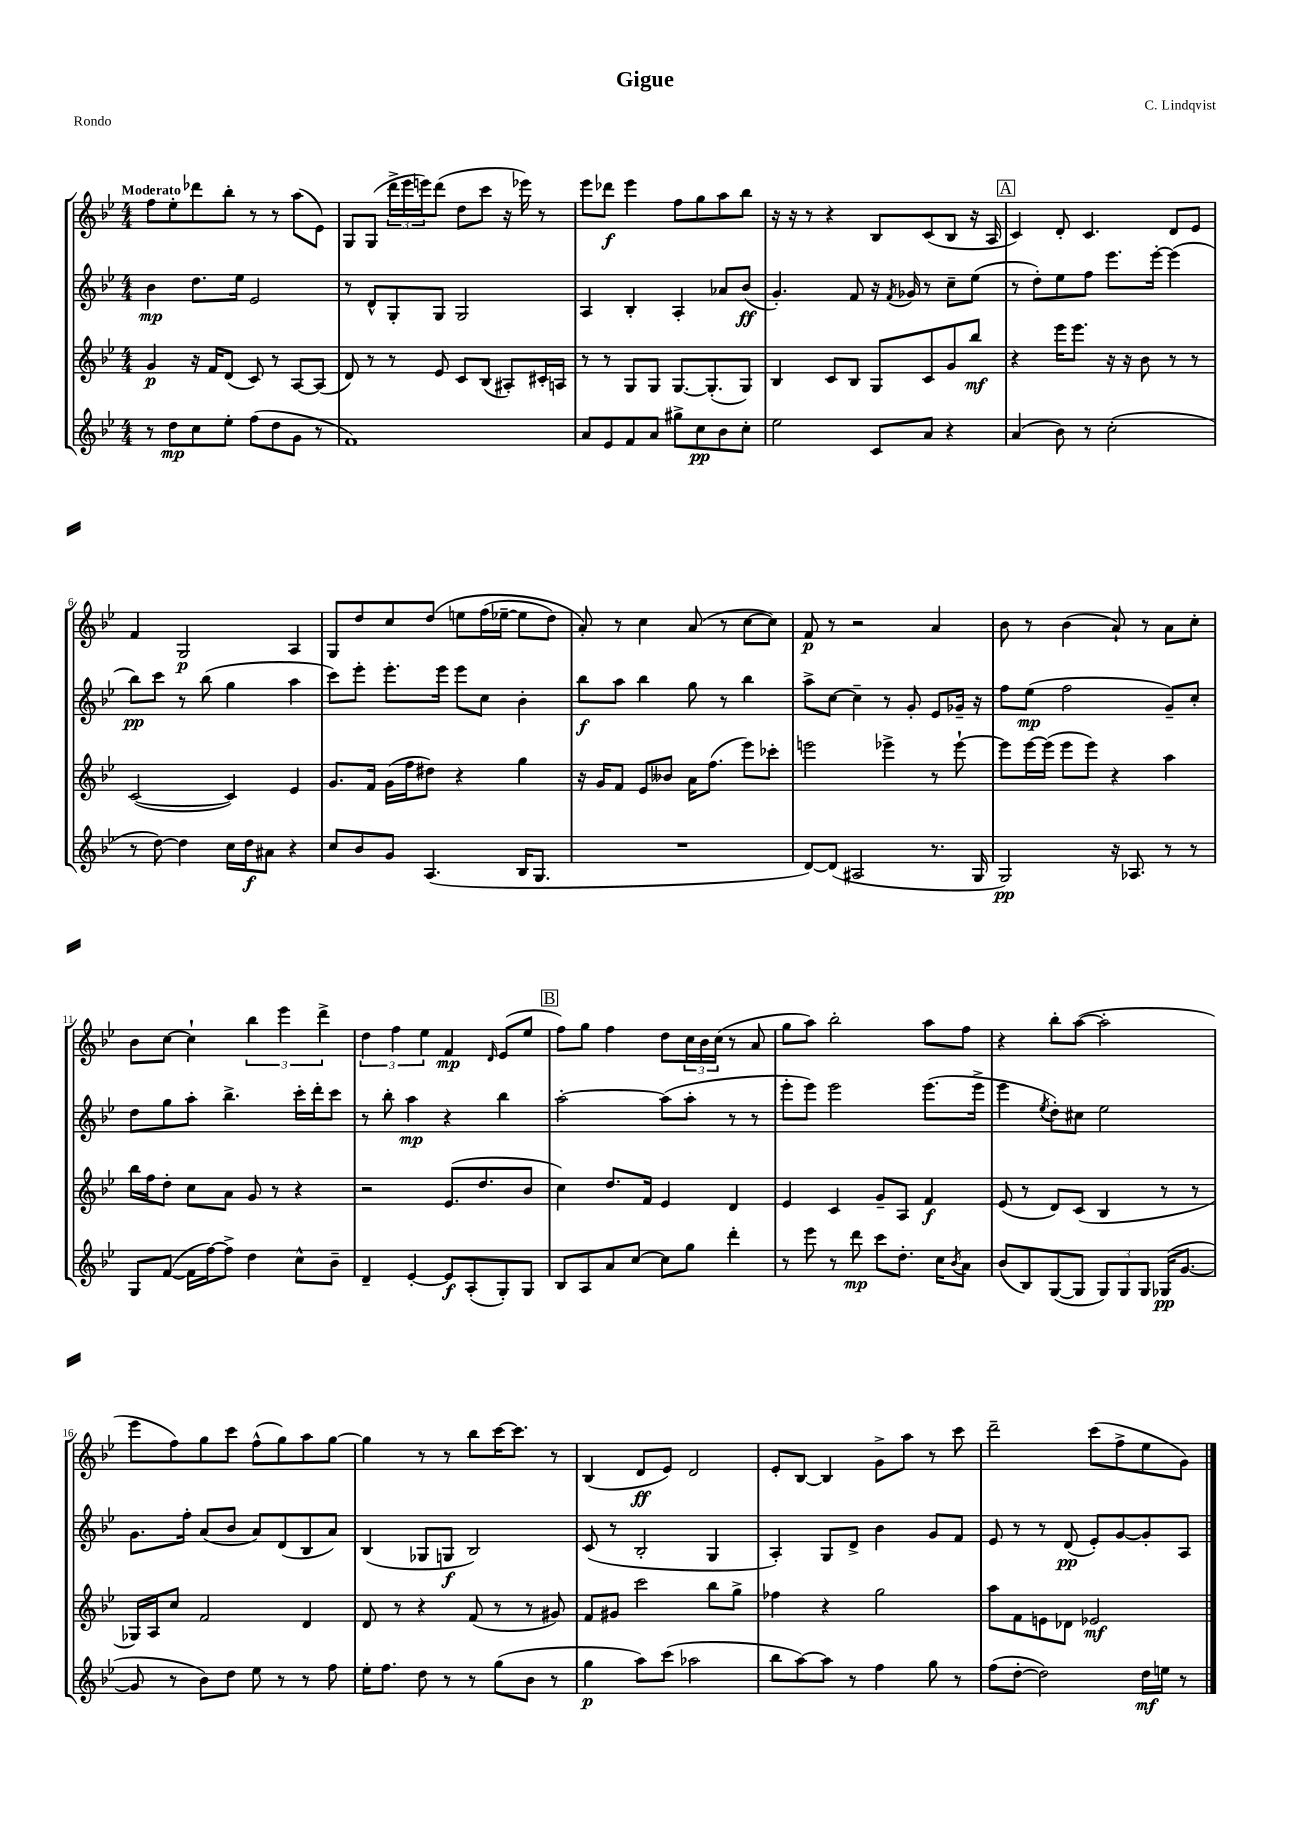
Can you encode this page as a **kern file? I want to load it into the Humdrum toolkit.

**kern	**kern	**kern	**kern
*staff4	*staff3	*staff2	*staff1
*clefG2	*clefG2	*clefG2	*clefG2
*k[b-e-]	*k[b-e-]	*k[b-e-]	*k[b-e-]
*M4/4	*M4/4	*M4/4	*M4/4
8r	4g/	4b-\	8ff\L
8dd\L	.	.	8ee-'\
8cc\	16r	8.dd\L	8ddd-\
.	16f/LK	.	.
8ee-'\J	(8d/J	.	8bb-'\J
.	.	16ee-\Jk	.
(8ff\L	8c/)	2e-/	8r
8dd\	8r	.	8r
8g\J	[8A/L	.	(8aa\L
8r	(8A/]J	.	8e-\J)
=	=	=	=
1f)	8d/)	8r	8G/L
.	8r	8d^^/L	(8G/J
.	8r	8G'/	24ddd^\LL
.	.	.	24eee-\
.	.	.	24eee\J)
.	8e-/	8G/J	(8ddd\J
.	8c/L	2G/	8dd\L
.	(8B-/J	.	8ccc\J
.	8A#'/L)	.	16r
.	.	.	16eee-\)
.	16c#'/L	.	8r
.	16A/JJ	.	.
=	=	=	=
8a/L	8r	4A/	8eee-\L
8e-/	8r	.	8ddd-\J
8f/	8G/L	4B-'/	4eee-\
8a/J	8G/J	.	.
8gg#^\L	[8.G/L	4A'/	8ff\L
8cc\	.	.	8gg\
.	(8.G'/]	.	.
8b-\	.	8a-/L	8aa\
8cc'\J	8G/J)	(8b-/J	8bb-\J
=	=	=	=
2ee-\	4B-/	4.g'/)	16r
.	.	.	16r
.	.	.	8r
.	8c/L	.	4r
.	8B-/J	8f/	.
8c/L	8G/L	16r	8B-/L
.	.	8qf/	.
.	.	16g-/	.
8a/J	8c/	8r	(8c/
4r	8g/	8cc~\L	8B-/J
.	8bb-/J	(8ee-\J	16r
.	.	.	16A/
=	=	=	=
(4a/	4r	8r	4c/)
.	.	8dd'\L)	.
8b-\)	16eee-\LK	8ee-\	8d'/
.	8.eee-\J	.	.
8r	.	8ff\J	4.c/
(2cc'\	16r	8.eee-\L	.
.	16r	.	.
.	8b-\	.	.
.	.	[16eee-'\Jk	.
.	8r	(4eee-\]	8d/L
.	8r	.	8e-/J
=	=	=	=
8r	([2c/	8bb-\L)	4f/
[8dd\)	.	8ccc\J	.
4dd\]	.	8r	2G/
.	.	(8bb-\	.
16cc\LL	4c/])	4gg\	.
16dd\J	.	.	.
8a#\J	.	.	.
4r	4e-/	4aa\	4A/
=	=	=	=
8cc/L	8.g/L	8ccc\L)	8G/L
8b-/	.	8eee-'\J	8dd/
.	16f/Jk	.	.
8g/J	(16g\LL	8.eee-'\L	8cc/
.	16ff\J	.	.
(4.A/	8dd#\J)	.	&(8dd/J
.	.	16eee-\Jk	.
.	4r	8eee-\L	8ee\L
.	.	8cc\J	(16ff\L
.	.	.	[16ee-~\JJ
16B-/LK	4gg\	4b-'\	8ee-\]L
8.G/J	.	.	.
.	.	.	8dd\J)
=	=	=	=
1r	16r	8bb-\L	8a'/&)
.	16g/LK	.	.
.	8f/J	8aa\J	8r
.	8e-/L	4bb-\	4cc\
.	8b--/J	.	.
.	16a\LK	8gg\	(8a/
.	(8.ff\J	.	.
.	.	8r	8r
.	8eee-\L)	4bb-\	[8cc\L
.	8ccc-'\J	.	8cc\]J)
=	=	=	=
[8d/L)	2eee\	8aa^\L	8f/
(8d/]J	.	[8cc\J	8r
2A#/	.	4cc~\]	2r
.	4eee-^\	8r	.
.	.	8g'/	.
8.r	8r	8e-/L	4a/
.	[8eee-`\	16g-~/Jk	.
16G/	.	16r	.
=	=	=	=
2G/)	8eee-\]L	8ff\L	8b-\
.	[16eee-\L	(8ee-\J	8r
.	(16eee-\]JJ	.	.
.	8eee-\L	2ff\	(4b-\
.	8eee-\J)	.	.
16r	4r	.	8a`/)
8.A-/	.	.	.
.	.	.	8r
8r	4aa\	8g~/L)	8a\L
8r	.	8cc'/J	8cc'\J
=	=	=	=
8G/L	16bb-\LL	8dd\L	8b-\L
.	16ff\J	.	.
([8f/J	8dd'\J	8gg\	[8cc\J
16f\]LL	8cc\L	8aa'\J	4cc`\]
[16ff\J)	.	.	.
8ff^\]J	8a\J	4.bb-^\	.
4dd\	8g/	.	6bb-\
.	8r	.	.
.	.	.	6eee-\
8cc^^\L	4r	16ccc'\LL	.
.	.	16ddd'\J	.
.	.	.	6ddd^\
8b-~\J	.	8ccc\J	.
=	=	=	=
4d~/	2r	8r	6dd\
.	.	8bb-'\	.
.	.	.	6ff\
[4e-'/	.	4aa\	.
.	.	.	6ee-\
8e-/]L	(8.e-/L	4r	4f/
(8A'/	.	.	.
.	8.dd/	.	.
.	.	.	16qqd/
8G'/)	.	4bb-\	(8e-/L
8G/J	8b-/J	.	8ee-/J
=	=	=	=
8B-/L	4cc\)	[2aa'\	8ff\L)
8A/	.	.	8gg\J
8a/	8.dd/L	.	4ff\
[8cc/J	.	.	.
.	16f/Jk	.	.
8cc\]L	4e-/	(8aa\]L	8dd\L
8gg\J	.	8aa'\J	24cc\L
.	.	.	24b-\
.	.	.	(24cc\JJ
4ddd'\	4d/	8r	8r
.	.	8r	8a/
=	=	=	=
8r	4e-/	8eee-'\L	8gg\L
8eee-\	.	8eee-\J)	8aa\J)
8r	4c/	2eee-\	2bb-'\
8ddd\	.	.	.
8ccc\L	8g~/L	.	.
8.dd'\J	8A/J	.	.
.	4f/	(8.eee-\L	8aa\L
16cc\LK	.	.	.
8qb-/	.	.	.
8a\J	.	.	8ff\J
.	.	16eee-^\Jk	.
=	=	=	=
(8b-/L	(8e-/	4eee-\	4r
8B-/)	8r	.	.
.	.	8qee-/	.
([8G/	8d/L)	8dd'\L)	8bb-'\L
8G/]J	(8c/J	8cc#\J	([8aa\J
12G/L)	4B-/	2ee-\	2aa'\]
12G/	.	.	.
12G/J	.	.	.
(16G-/LK	8r	.	.
[8.g/J	.	.	.
.	8r	.	.
=	=	=	=
8g/]	16G-/LL)	8.g\L	8eee-\L
.	16A/J	.	.
8r	8cc/J	.	8ff\)
.	.	16ff'\Jk	.
8b-\L)	2f/	(8a/L	8gg\
8dd\J	.	8b-/J	8ccc\J
8ee-\	.	8a/L)	(8ff^^\L
8r	.	(8d/	8gg\)
8r	4d/	8B-/	8aa\
8ff\	.	8a/J)	[8gg\J
=	=	=	=
16ee-'\LK	8d/	(4B-/	4gg\]
8.ff\J	.	.	.
.	8r	.	.
8dd\	4r	8G-/L	8r
8r	.	8G/J	8r
8r	(8f/	2B-/)	8bb-\L
(8gg\L	8r	.	[16ccc\K
.	.	.	8.ccc\]J
8b-\J	8r	.	.
8r	8g#/)	.	8r
=	=	=	=
4gg\	8f/L	(8c/	(4B-/
.	8g#/J	8r	.
8aa\L)	2ccc\	2B-'/	8d/L
(8ccc\J	.	.	8e-/J)
2aa-\	.	.	2d/
.	8bb-\L	4G/	.
.	8gg^\J	.	.
=	=	=	=
8bb-\L	4ff-\	4A'/)	8e-'/L
[8aa\)	.	.	[8B-/J
8aa\]J	4r	8G/L	4B-/]
8r	.	8d^/J	.
4ff\	2gg\	4b-\	8g^\L
.	.	.	8aa\J
8gg\	.	8g/L	8r
8r	.	8f/J	8ccc\
=	=	=	=
(8ff\L	8aa\L	8e-/	2ddd~\
[8dd'\J	8f\	8r	.
2dd\])	8e\	8r	.
.	8d-\J	(8d/	.
.	2e-/	8e-'/L)	(8ccc\L
.	.	[8g/	8ff^\
16dd\LL	.	8g'/]	8ee-\
16ee\JJ	.	.	.
8r	.	8A/J	8g\J)
==	==	==	==
*-	*-	*-	*-
